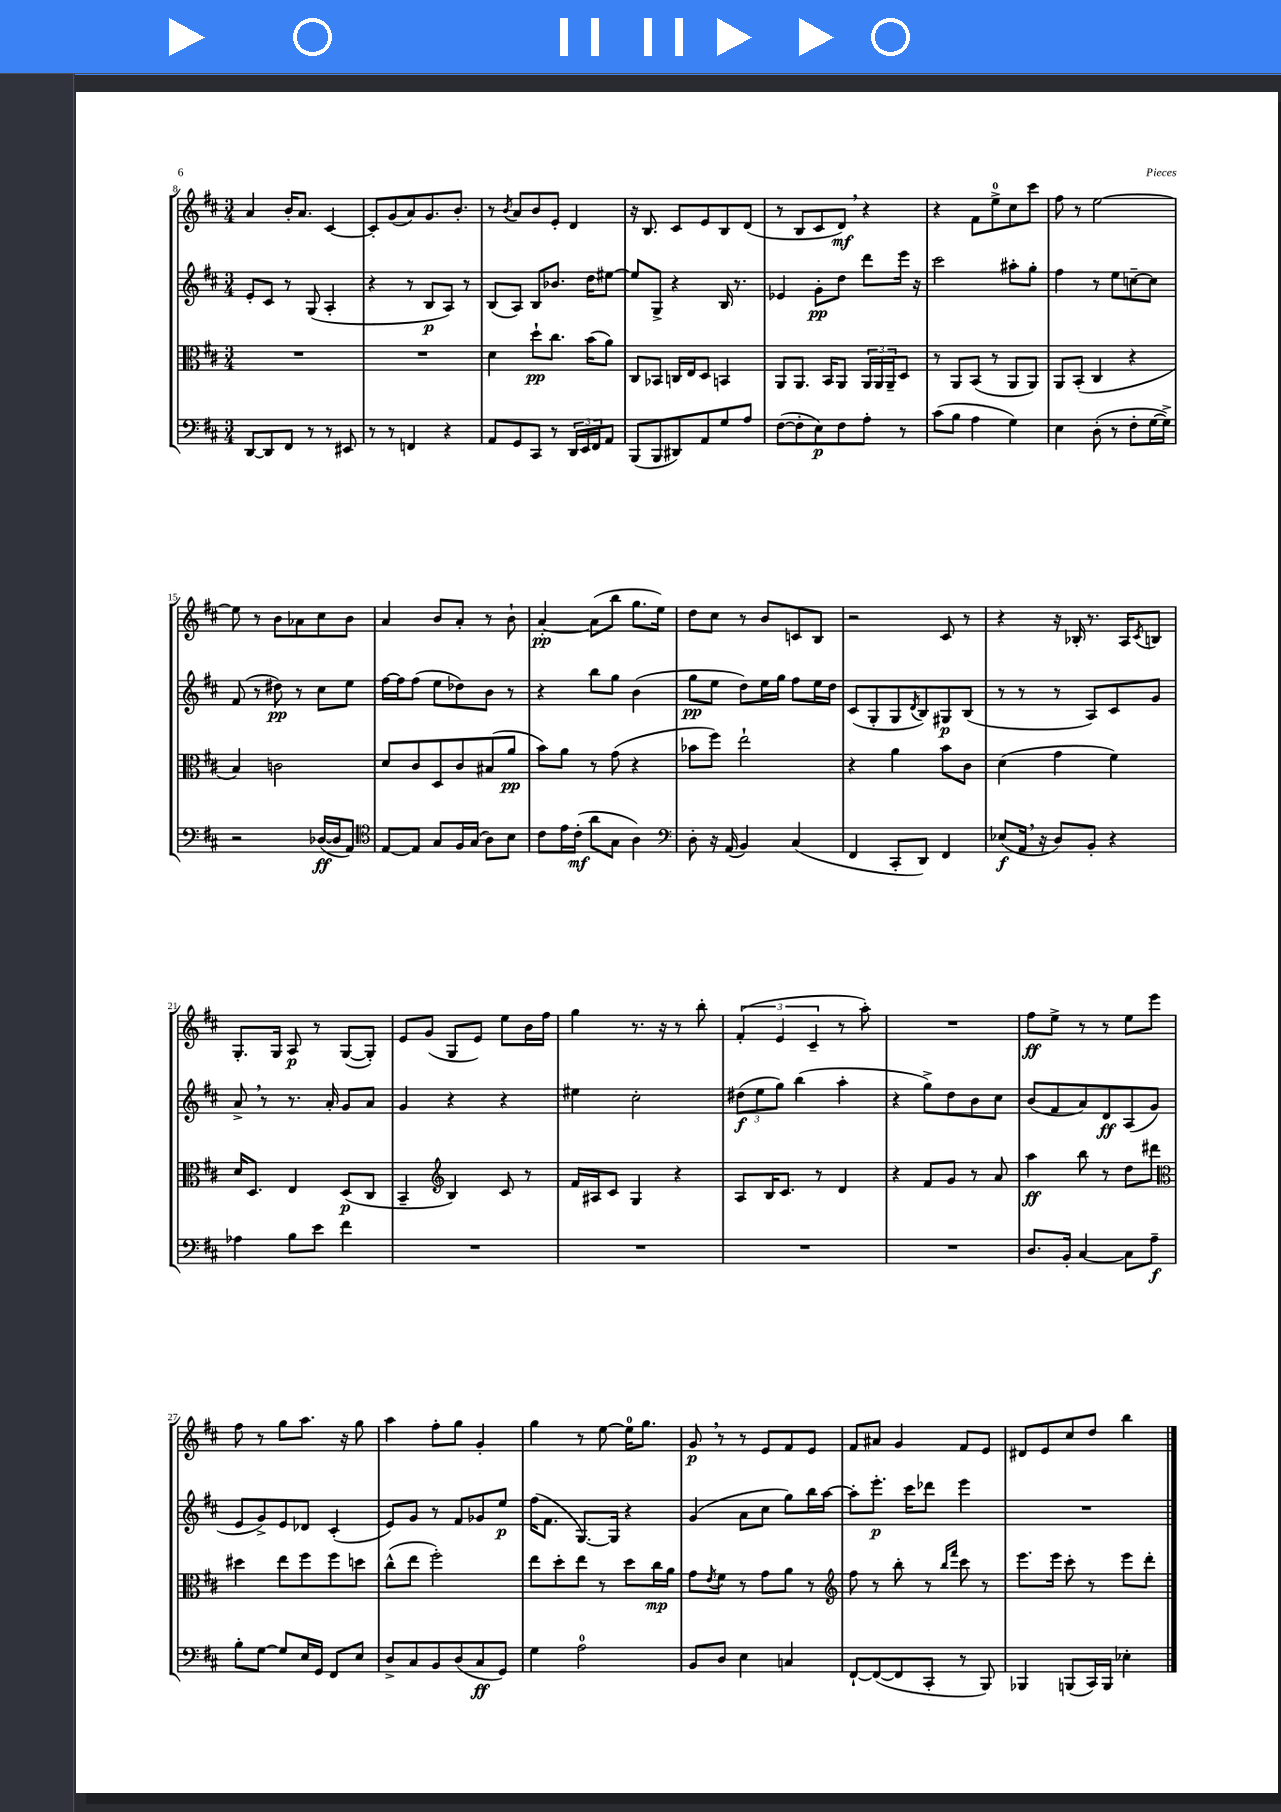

**kern	**kern	**kern	**kern
*staff4	*staff3	*staff2	*staff1
*clefF4	*clefC3	*clefG2	*clefG2
*k[f#c#]	*k[f#c#]	*k[f#c#]	*k[f#c#]
*M3/4	*M3/4	*M3/4	*M3/4
[8DD/L	2.r	8e'/L	4a/
8DD/]	.	8c#/J	.
8FF#/J	.	8r	16b'/LK
.	.	.	8.a/J
8r	.	(8G/	.
8r	.	4A'/	[4c#/
8EE#/	.	.	.
=	=	=	=
8r	2.r	4r	8c#'/]L
8r	.	.	(8g/
4FF/	.	8r	8a/)
.	.	8B/L	8.g/
4r	.	8A/J)	.
.	.	.	8.b'/J
.	.	8r	.
=	=	=	=
8AA/L	4d\	(8B/L	8r
.	.	.	8qb/
8GG/	.	8A/J)	8a/L
8CC#/J	8dd`\L	8B/L	8b/
8r	8.cc#\J	8.b-/J	8e'/J
24DD/LL	.	.	4d/
24EE/	.	.	.
.	(16b\LK	16dd\LK	.
24FF#/J	.	.	.
8AA/J	8a\J)	[8ee#\J	.
=	=	=	=
(8BBB/L	8C#/L	8ee#/]L	16r
.	.	.	8.B/
8BBB/	8BB-/J	8G^/J	.
8DD#/)	16C/LL	4r	8c#/L
.	16E/J	.	.
8AA/	8D/J	.	8e/
8G/	4BB/	16B/	8B/
.	.	8.r	.
8A/J	.	.	(8d/J
=	=	=	=
([8F#\L	8AA/L	4e-/	8r
8F#'\]	8.AA/J	.	8B/L
8E\)	.	8g'\L	8c#/
.	16BB/LK	.	.
8F#\	8AA/J	8dd\J	8d/J)
8A'\J	24AA/LL	8ddd\L	4r
.	24AA/	.	.
.	24AA~/J	.	.
8r	8D/J	16eee\Jk	.
.	.	16r	.
=	=	=	=
(8c#\L	8r	2ccc#\	4r
8B\J	8AA/L	.	.
4A\	(8BB/J	.	8f#\L
.	8r	.	8ee^\
4G\)	8AA/L	8aa#'\L	8cc#\
.	8AA/J)	8gg'\J	8ccc#\J
=	=	=	=
4E\	8AA/L	4ff#\	8ff#\
.	(8BB'/J	.	8r
(8D'\	4C#/	8r	[2ee\
8r	.	8ee\L	.
8F#'\L	4r	[8cc~\	.
[16G\L	.	8cc\]J	.
16G^\]JJ)	.	.	.
=	=	=	=
2r	4B/)	(8f#/	8ee\]
.	.	8r	8r
.	2c\	8dd#\)	8b\L
.	.	8r	8a-\
([16D-/LL	.	8cc#\L	8cc#\
16D-/]J	.	.	.
8AA/J)	.	8ee\J	8b\J
=	=	=	=
*clefC4	*	*	*
[8E/L	8d/L	[16ff#\LL	4a/
.	.	16ff#\]J	.
8E/]J	8c#/	(8ff#\J	.
8G/L	8D/	8ee\L	8b/L
16F#/L	8c#/	8dd-\)	8a'/J
(16G/JJ	.	.	.
8A\L)	(8B#/	8b\J	8r
8B\J	8a/J	8r	8b`\
=	=	=	=
8c#\L	8b\L)	4r	[4a'/
16e\L	8a\J	.	.
(16c#'\JJ	.	.	.
8a\L	8r	8bb\L	(8a\]L
8G\J	(8g\	8gg\J	8bb\J
4A\)	4r	(4b\	8.gg\L
.	.	.	16ee\Jk)
=	=	=	=
*clefF4	*	*	*
8D'\	8b-\L	8gg\L	8dd\L
16r	8ff#\J)	8ee\J	8cc#\J
(16AA/	.	.	.
4BB/)	2ee`\	8dd\L)	8r
.	.	16ee\L	8b/L
.	.	16gg\JJ	.
(4C#/	.	8ff#\L	8c/
.	.	16ee\L	8B/J
.	.	16dd\JJ	.
=	=	=	=
4FF#/	4r	(8c#/L	2r
.	.	8G'/	.
8CC#'/L	4a\	8G/	.
.	.	8qd/	.
8DD/J)	.	8B/)	.
4FF#/	8b\L	8G#/	8c#/
.	8c#\J	(8B/J	8r
=	=	=	=
(8E-/L	(4d\	8r	4r
16AA/Jk	.	8r	.
16r	.	.	.
8D/L)	4g\	8r	16r
.	.	.	16B-'/
8BB'/J	.	8A/L)	8.r
4r	4f#\)	8c#/	.
.	.	.	16A/LK
.	.	.	8qc#/
.	.	8g/J	8B/J
=	=	=	=
4A-\	16d/LK	8a^/	8.G'/L
.	8.D/J	.	.
.	.	8r	.
.	.	.	16G/Jk
8B\L	4E/	8.r	8A/
8e\J	.	.	8r
.	.	16a'/	.
4f#\	(8D/L	8g/L	([8G/L
.	8C#/J	8a/J	8G'/]J)
=	=	=	=
2.r	4BB~/	4g/	8e/L
.	.	.	(8g/J
*	*clefG2	*	*
.	4B/)	4r	8G/L
.	.	.	8e/J)
.	8c#/	4r	8ee\L
.	8r	.	16b\L
.	.	.	16ff#\JJ
=	=	=	=
2.r	16f#/LL	4ee#\	4gg\
.	16A#/J	.	.
.	8c#/J	.	.
.	4G/	2cc#'\	8.r
.	.	.	16r
.	4r	.	8r
.	.	.	8bb'\
=	=	=	=
2.r	8A/L	(12dd#\L	(6f#'/
.	.	12ee\	.
.	16B/K	.	.
.	.	12gg\J)	6e/
.	8.c#/J	.	.
.	.	(4bb\	.
.	.	.	6c#~/
.	8r	.	.
.	4d/	4aa'\	8r
.	.	.	8aa'\)
=	=	=	=
2.r	4r	4r	2.r
.	8f#/L	8gg^\L)	.
.	8g/J	8dd\	.
.	8r	8b\	.
.	8a/	8cc#\J	.
=	=	=	=
8.D/L	4aa\	(8b/L	8ff#\L
.	.	8f#/	8ee^\J
16BB'/Jk	.	.	.
[4C#/	8bb\	8a/)	8r
.	8r	8d/	8r
8C#\]L	8dd\L	(8A/	8ee\L
8A~\J	8ddd#\J	8g/J	8eee\J
=	=	=	=
*	*clefC3	*	*
8B'\L	4dd#\	8e/L	8ff#\
[8G\J	.	8g^/)	8r
8G/]L	8ee\L	8e/	8gg\L
16E/L	8ff#\	8d-/J	8.aa\J
16GG/JJ	.	.	.
8FF#/L	8ff#\	(4c#'/	.
.	.	.	16r
8E/J	8dd\J	.	8gg\
=	=	=	=
8D^/L	(8cc#^^\L	8e/L)	4aa\
8C#/	8ee\J	8g/J	.
8BB/	2ff#'\)	8r	8ff#'\L
(8D/	.	8f#/L	8gg\J
8C#/	.	8g-/	4g'/
8GG/J)	.	8ee/J	.
=	=	=	=
4G\	8ee\L	(16ff#\LK	4gg\
.	.	8.f#\J	.
.	8dd'\	.	.
2A\	8ee\J	[8.G/L)	8r
.	8r	.	[8ee\
.	.	16G/]Jk	.
.	8dd\L	4r	16ee\]LK
.	.	.	8.gg\J
.	16cc#\L	.	.
.	16a\JJ	.	.
=	=	=	=
8BB/L	8g\L	(4g/	8g/
.	8qe/	.	.
8D/J	8f#\J	.	8r
4E\	8r	8a\L	8r
.	8g\L	8cc#\J	8e/L
4C/	8a\J	8gg\L)	8f#/
.	8r	16bb\L	8e/J
.	.	[16aa\JJ	.
=	=	=	=
*	*clefG2	*	*
[8FF#`/L	8ff#\	8aa'\]L	8f#/L
(8FF#/_	8r	8.eee'\J	8a#/J
8FF#/]	8bb'\	.	4g/
.	.	16ccc#\LK	.
8CC#'/J	8r	8ddd-\J	.
.	16qqbb/LL	.	.
.	16qqfff#/JJ	.	.
8r	8ccc#\	4eee\	8f#/L
8BBB/)	8r	.	8e/J
=	=	=	=
4BBB-/	8.eee\L	2.r	8d#/L
.	.	.	8e/
.	16eee\Jk	.	.
(8BBB/L	8ccc#'\	.	8cc#/
16CC#/L)	8r	.	8dd/J
16BBB/JJ	.	.	.
4E-'\	8eee\L	.	4bb\
.	8ddd'\J	.	.
==	==	==	==
*-	*-	*-	*-
